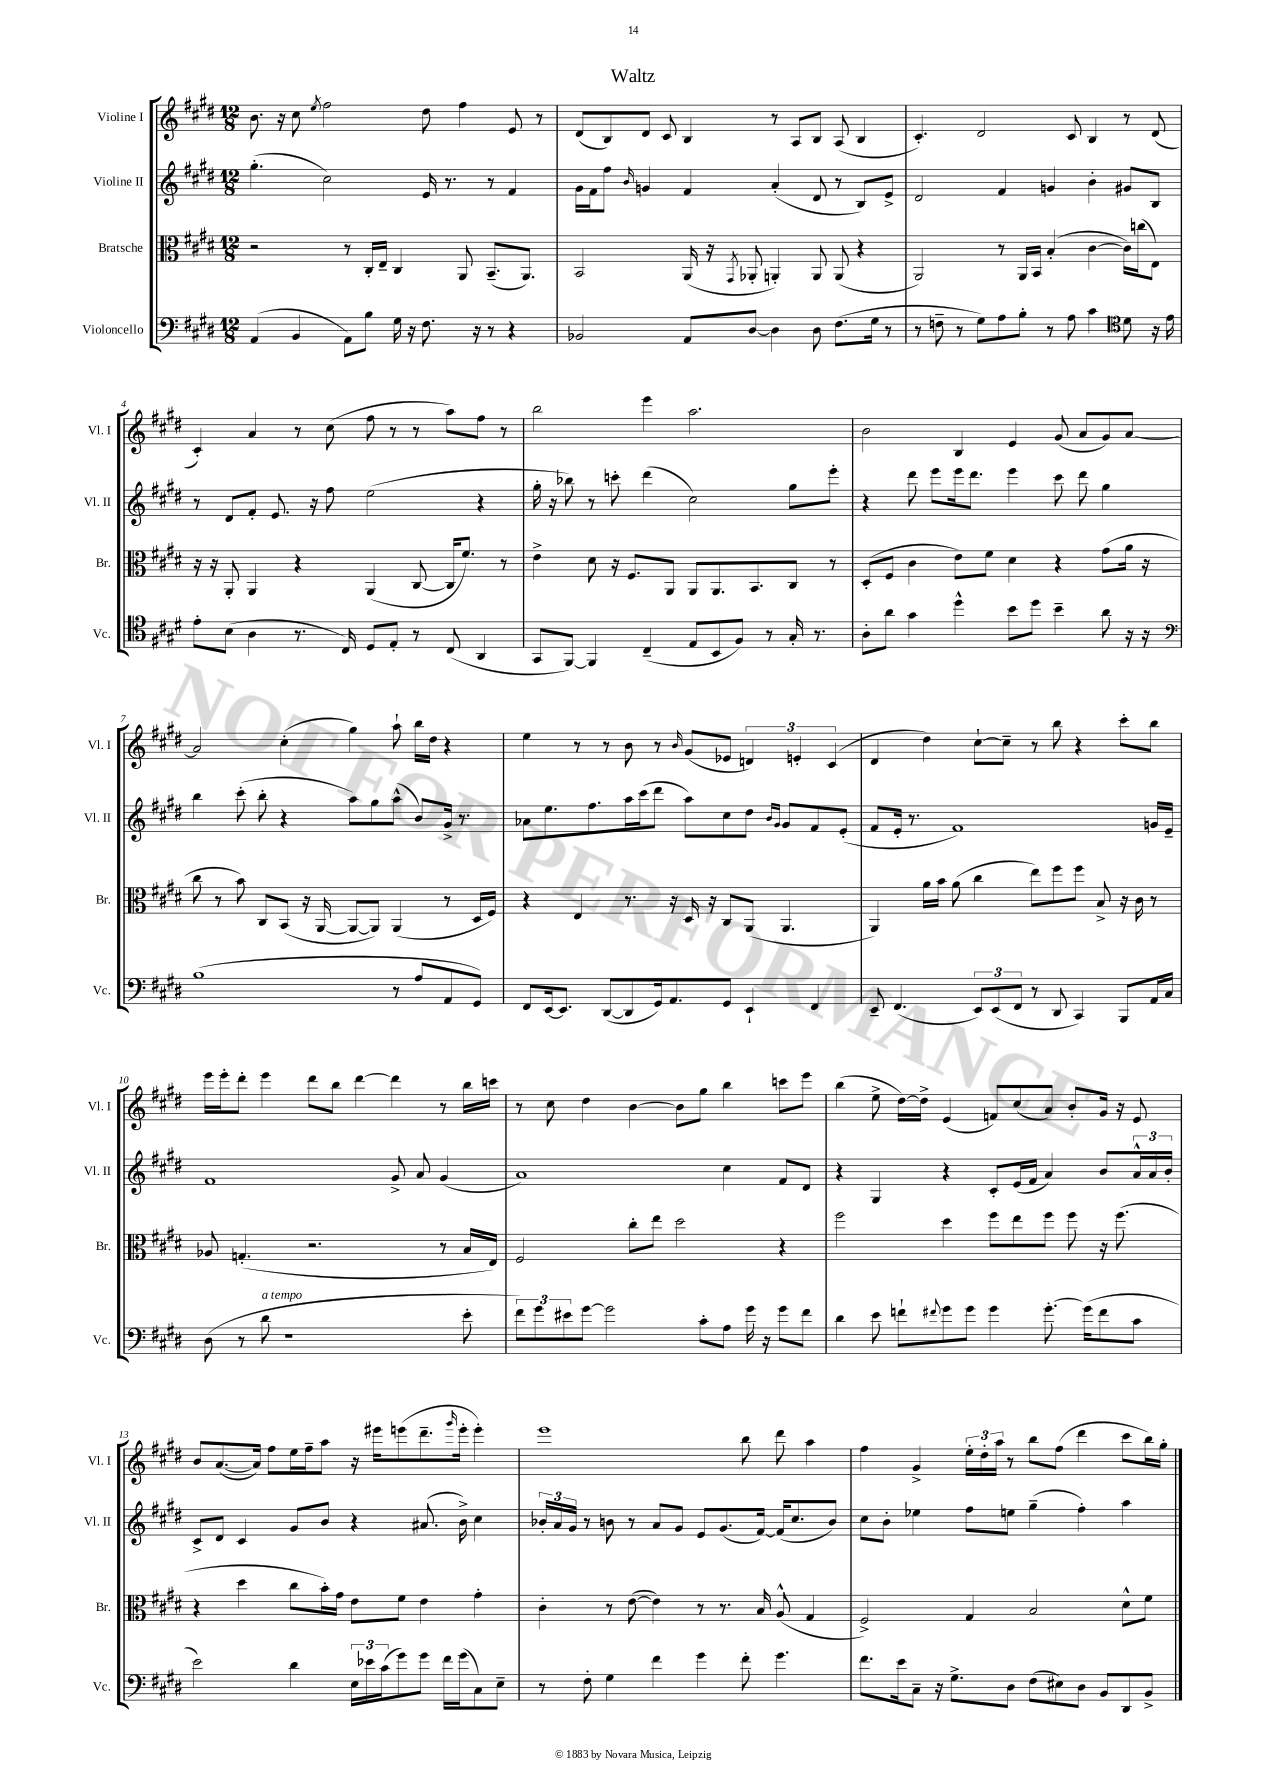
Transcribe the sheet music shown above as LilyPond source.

\header { title = "Waltz" }
<<
\new StaffGroup <<
\new Staff = "s0" \with { instrumentName = "Violine I" shortInstrumentName = "Vl. I" } {
    \clef treble \key e \major \numericTimeSignature \time 12/8
    b'8. r16 cis''8 \acciaccatura { e''8 } fis''2 dis''8 fis''4 e'8 r8 |
    dis'8( b8) dis'8 cis'8 b4 r8 a8 b8 a8( b4 |
    cis'4.-.) dis'2 cis'8 b4 r8 dis'8( |
    cis'4-.) a'4 r8 cis''8( fis''8 r8 r8 a''8) fis''8 r8 |
    b''2 e'''4 a''2. |
    b'2 b4 e'4 gis'8( a'8 gis'8) a'8~ |
    a'2 cis''4-.( gis''4) a''8-! b''16 dis''16 r4 |
    e''4 r8 r8 b'8 r8 \grace { b'16 } gis'8( ees'8 \tuplet 3/2 { d'4) e'4-. cis'4( } |
    dis'4 dis''4) cis''8~-! cis''8-- r8 b''8 r4 cis'''8-. b''8 |
    e'''16 e'''16-. dis'''8-. e'''4 dis'''8 b''8 dis'''4~ dis'''4 r8 b''16 c'''16 |
    r8 cis''8 dis''4 b'4~ b'8 gis''8 b''4 c'''8 e'''8 |
    b''4( e''8-> dis''16~) dis''16-> e'4( f'8) cis''8( a'8) b'8-. gis'16 r16 e'8 |
    b'8 a'8.~( a'16) fis''8 e''16 fis''16-- a''8 r16 eis'''16 e'''8( dis'''8.-- \grace { gis'''16 } e'''16-. e'''4-.) |
    e'''1 b''8 dis'''8 a''4 |
    fis''4 gis'4-> \tuplet 3/2 { e''16-. dis''16-. a''16 } r8 b''8 fis''8( dis'''4 cis'''8 b''16) gis''16-. \bar "|." |
}
\new Staff = "s1" \with { instrumentName = "Violine II" shortInstrumentName = "Vl. II" } {
    \clef treble \key e \major \numericTimeSignature \time 12/8
    gis''4.-.( cis''2) e'16 r8. r8 fis'4 |
    gis'16 fis'16 fis''8 \grace { b'16 } g'4 fis'4 a'4-.( dis'8 r8 b8) e'8-> |
    dis'2 fis'4 g'4 b'4-. gis'8 b8 |
    r8 dis'8 fis'8-. e'8. r16 fis''8 e''2( r4 |
    gis''16-. r16 bes''8) r8 c'''8-. dis'''4( cis''2) gis''8 e'''8-. |
    r4 dis'''8 e'''8 e'''16 dis'''8. e'''4 cis'''8 dis'''8 gis''4 |
    b''4 cis'''8-.( b''8-. r4 a''8) gis''8 a''8-^( b'8) gis'16-> r8. |
    aes'8 e''8. fis''8. a''16 cis'''16( dis'''8 a''8) cis''8 dis''8 \grace { b'16 gis'16 } gis'8 fis'8 e'8-.( |
    fis'8 e'16-. r8. fis'1) g'16 e'16-- |
    fis'1 gis'8-> a'8 gis'4( |
    a'1) cis''4 fis'8 dis'8 |
    r4 gis4 r4 cis'8-. e'16( fis'16 a'4) b'8 \tuplet 3/2 { a'16-^ a'16 b'16-. } |
    cis'8-> dis'8 cis'4 gis'8 b'8 r4 ais'8.( b'16->) cis''4 |
    \tuplet 3/2 { bes'16-. a'16 gis'16 } r8 b'8 r8 a'8 gis'8 e'8 gis'8.( fis'16~) fis'16( cis''8. b'8) |
    cis''8 b'8-. ees''4 fis''8 e''8 gis''4--( fis''4-.) a''4 \bar "|." |
}
\new Staff = "s2" \with { instrumentName = "Bratsche" shortInstrumentName = "Br." } {
    \clef alto \key e \major \numericTimeSignature \time 12/8
    r2 r8 cis16-. e16-- cis4 a,8 b,8.--( a,8.) |
    b,2 a,16( r16 \acciaccatura { gis,8 } aes,8-. a,4-.) a,8 a,8( r4 |
    a,2) r8 a,16 b,16 b4-.( cis'4~ cis'16) c''16( e8) |
    r16 r16 a,8-. a,4 r4 a,4( cis8~ cis16 fis'8.) r8 |
    e'4-> dis'8 r16 fis8. a,8 a,8 a,8. b,8. cis8 r8 |
    dis8-.( fis8 cis'4 e'8) fis'8 dis'4 r4 gis'8( a'16 r16 |
    cis''8 r8 b'8) cis8 b,8( r16 a,16~ a,8~ a,8) a,4( r8 dis16 fis16) |
    r4 e4 r8. r16 dis16 r16 cis8 a,8( a,4. |
    a,4) a'16 b'16 a'8( cis''4 e''8) fis''8 fis''8 b8-> r16 cis'16 r8 |
    aes8 g4.-.( r2. r8 b16 e16) |
    fis2 cis''8-. e''8 dis''2 r4 |
    fis''2 dis''4 fis''8 e''8 fis''8 fis''8 r16 fis''8.( |
    r4 dis''4 cis''8 b'16-.) gis'16 e'8 fis'8 e'4 gis'4-. |
    cis'4-. r8 e'8~( e'4) r8 r8. b16 a8-^( gis4 |
    fis2->) gis4 b2 dis'8-^ fis'8 \bar "|." |
}
\new Staff = "s3" \with { instrumentName = "Violoncello" shortInstrumentName = "Vc." } {
    \clef bass \key e \major \numericTimeSignature \time 12/8
    a,4( b,4 a,8) b8 gis16 r16 fis8. r16 r8 r4 |
    bes,2 a,8 dis8~ dis4 dis8 fis8.( gis16 r8 |
    r8 f8-- r8 gis8) a8 b8-. r8 a8 cis'4 \clef tenor dis'8 r16 e'16 |
    e'8-. b8( a4 r8. cis16) dis8 e8-. r8 cis8( a,4 |
    gis,8 fis,8~) fis,4 cis4--( e8 b,8 fis8) r8 gis16-. r8. |
    a8-. a'8 gis'4 dis''4-^ b'8 dis''8 b'4-- a'8 r16 r16 |
    \clef bass b1( r8 a8 a,8 gis,8) |
    fis,8 e,16~ e,8. dis,8~( dis,8 gis,16) a,8. gis,8 e,4-! fis,4 |
    e,8-- fis,4.( \tuplet 3/2 { e,8) e,8( fis,8 } r8 dis,8 cis,4) b,,8 a,16 cis16 |
    dis8( r8 dis'8^\markup { \italic "a tempo" } r1 e'8-. |
    \tuplet 3/2 { fis'8) gis'8 eis'8 } gis'8~ gis'2 cis'8-. a8 gis'16 r16 gis'8 fis'8 |
    dis'4 e'8 f'8-! \appoggiatura { fis'8 } gis'8 gis'8 gis'4 gis'8.~-. gis'16( fis'8 cis'8 |
    e'2) dis'4 \tuplet 3/2 { e16 ees'16 cis'16( } gis'8) gis'8 fis'16 gis'16( cis8) e8-- |
    r8 fis8-. gis4 fis'4 gis'4 fis'8-. gis'4. |
    fis'8. e'16 cis8-- r16 gis8.-> dis8 fis8( eis8) dis8 b,8 dis,8 b,8-> \bar "|." |
}
>>
>>
